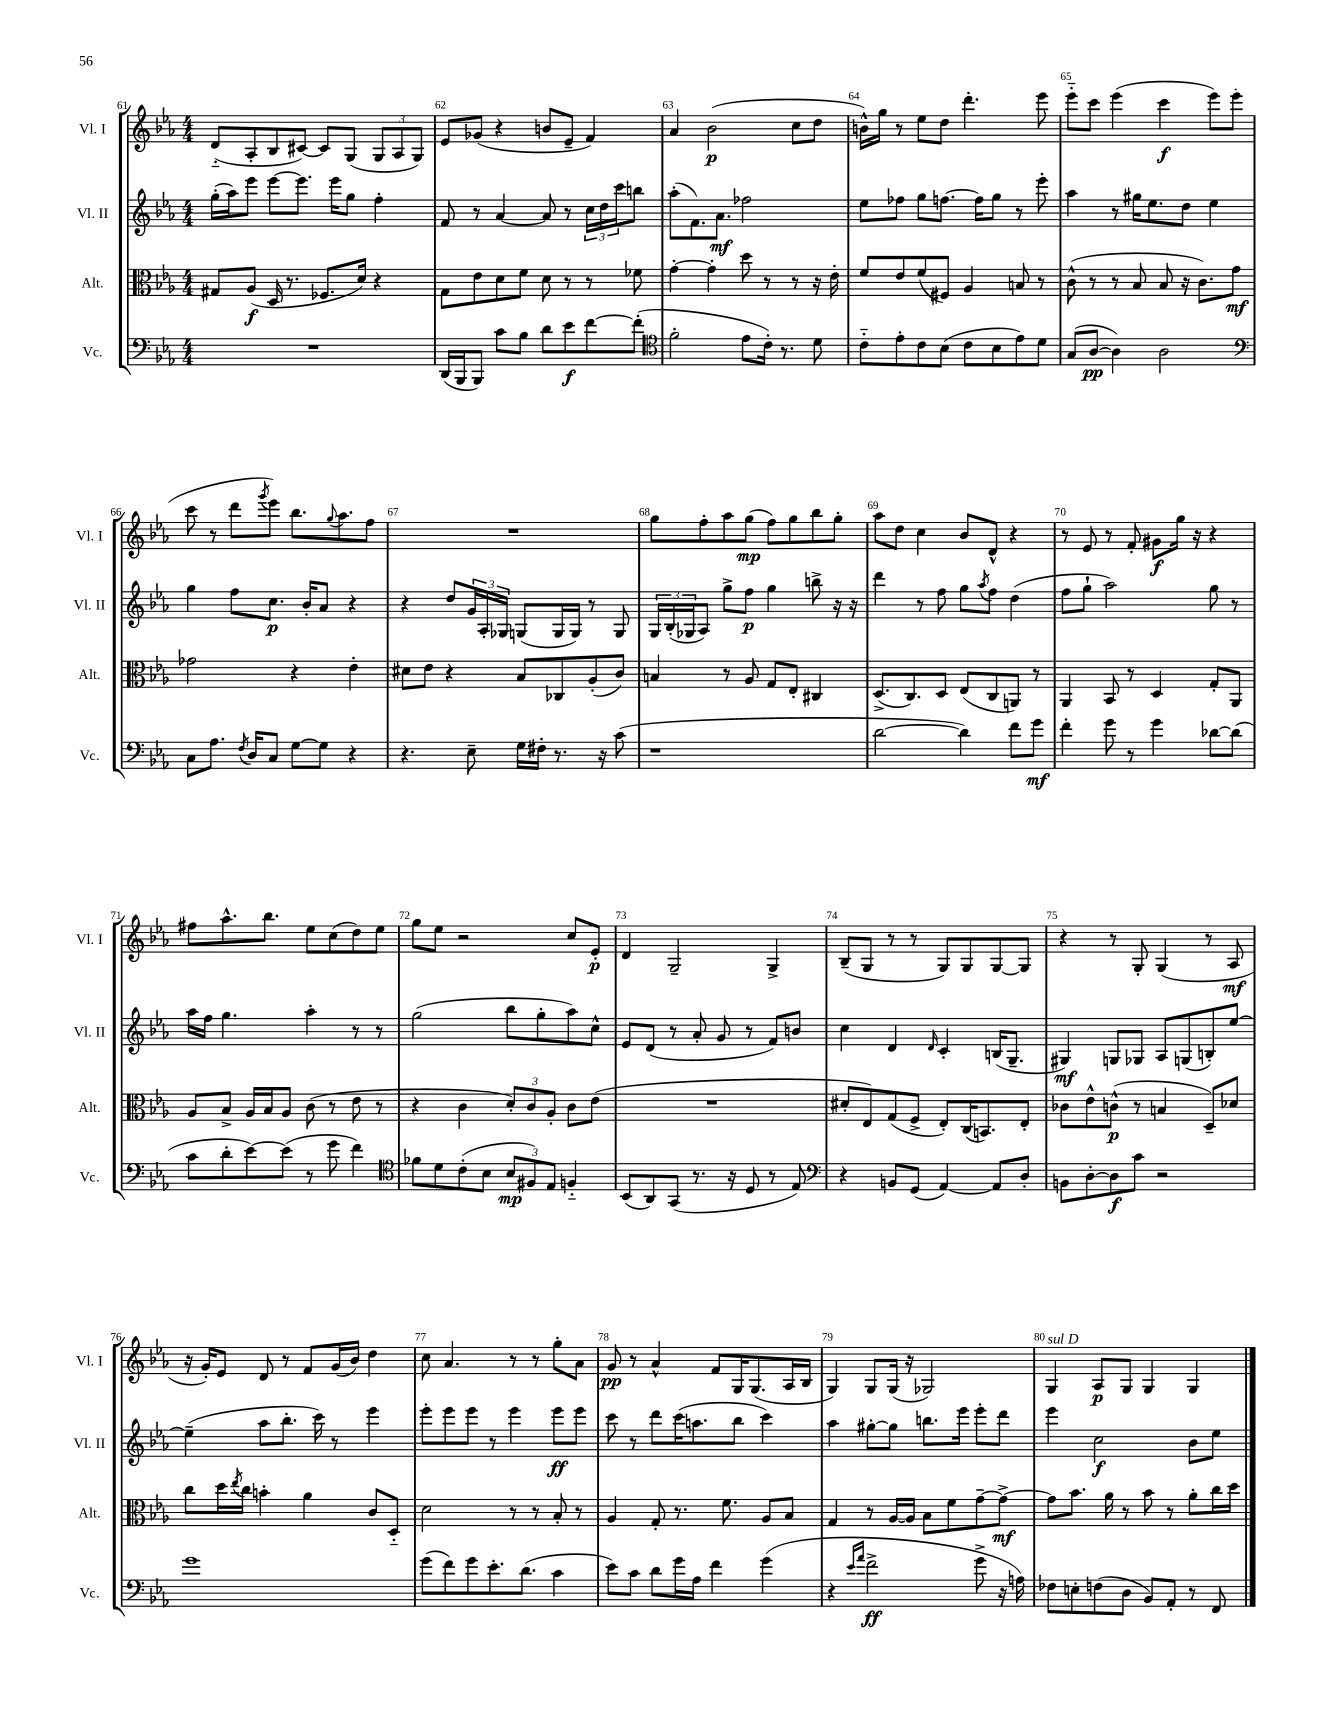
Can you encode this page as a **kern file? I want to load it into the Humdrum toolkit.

**kern	**kern	**kern	**kern
*staff4	*staff3	*staff2	*staff1
*clefF4	*clefC3	*clefG2	*clefG2
*k[b-e-a-]	*k[b-e-a-]	*k[b-e-a-]	*k[b-e-a-]
*M4/4	*M4/4	*M4/4	*M4/4
1r	8G#	(16gg'	(8d'~
.	.	16aa-)	.
.	(8A-	8eee-	8A-'
.	16D	[8eee-	8B-
.	8.r	.	.
.	.	8.eee-]	[8c#)
.	8.F-	.	8c#]
.	.	16eee-	.
.	.	8gg	(8G
.	16d)	.	.
.	4r	4ff'	12G
.	.	.	12A-
.	.	.	12G)
=	=	=	=
(16DD	8G	8f	8e-
16BBB-	.	.	.
8BBB-)	8e-	8r	(8g-
8c	8d	[4a-	4r
8B-	8f	.	.
8d	8d	8a-]	8b
8e-	8r	8r	8e-~
[8f	8r	24cc	4f)
.	.	24dd	.
.	.	24ccc	.
(8f']	8f-	8bb	.
=	=	=	=
*clefC4	*	*	*
2f'	[4g'	(8aa-'	4a-
.	.	8.f)	.
.	4g']	.	(2b-
.	.	8.a-	.
8e-	8dd	2ff-	.
16c')	8r	.	.
8.r	.	.	.
.	8r	.	8cc
8d	16r	.	8dd
.	16e-'	.	.
=	=	=	=
8c'~	8f	8ee-	16b^^)
.	.	.	16gg
8e-'	8e-	8ff-	8r
8c	(8f	8gg	8ee-
(8B-	8F#)	[8.ff	8dd
8c	4A-	.	4.ddd'
.	.	16ff]	.
8B-	.	8gg	.
8e-)	8B	8r	.
8d	8r	8eee-'	8eee-
=	=	=	=
(8G	(8c^^	4aa-	8eee-'~
[8A-	8r	.	8ccc
4A-])	8r	8r	(4eee-
.	8B-	16gg#	.
.	.	8.ee-	.
2A-	8B-	.	4ccc
.	16r	8dd	.
.	8.c)	.	.
.	.	4ee-	8eee-)
.	8g	.	(8eee-
=	=	=	=
*clefF4	*	*	*
8C	2g-	4gg	8ccc
8.A-	.	.	8r
.	.	8ff	8ddd
8qF	.	.	.
16D	.	.	.
.	.	.	8qggg
8C	.	8.cc	8eee-)
[8G	4r	.	8.bb-
.	.	16b-'	.
8G]	.	8a-	.
.	.	.	8qqgg
.	.	.	8.aa-
4r	4e-'	4r	.
.	.	.	8ff
=	=	=	=
4.r	8d#	4r	1r
.	8e-	.	.
.	4r	8dd	.
8E-~	.	24g	.
.	.	24A-'	.
.	.	24G-	.
16G	8B-	(8G	.
16F#'	.	.	.
8.r	8C-	16G	.
.	.	16G)	.
.	(8A-'	8r	.
16r	.	.	.
(8c	8c)	8G	.
=	=	=	=
1r	4B	24G	8gg
.	.	(24B-'	.
.	.	24G-	.
.	.	8A-)	8ff'
.	8r	8gg^	8aa-
.	8A-	8ff	(8gg
.	8G	4gg	8ff)
.	8E-'	.	8gg
.	4C#	8bb^	8bb-
.	.	16r	8gg'
.	.	16r	.
=	=	=	=
[2d	(8.D^	4ddd	8aa-
.	.	.	8dd
.	8.C)	.	.
.	.	8r	4cc
.	8D	8ff	.
4d])	(8E-	8gg	8b-
.	.	8qaa-	.
.	8C	8ff	8d^^
8f	8AA)	(4dd	4r
8g	8r	.	.
=	=	=	=
4f'	4AA-	8ff	8r
.	.	8gg`	8e-
8g	8BB-	2aa-)	8r
8r	8r	.	8f'
4g	4D	.	8g#
.	.	.	16gg
.	.	.	16r
[8d-	8G'	8gg	4r
(8d-]	8AA-	8r	.
=	=	=	=
8c	8A-	16aa-	8ff#
.	.	16ff	.
8d'	8B-^	4.gg	8.aa-^^
[8e-)	16A-	.	.
.	16B-	.	8.bb-
(8e-]	8A-	.	.
8r	(8c	4aa-'	8ee-
8g	8r	.	(8cc
4f)	8e-	8r	8dd)
.	8r	8r	8ee-
=	=	=	=
*clefC4	*	*	*
8f-	4r	(2gg	8gg
8d	.	.	8ee-
(8c'	4c	.	2r
8B-	.	.	.
12B-	12d')	8bb-	.
12F#)	12c	.	.
.	.	8gg'	.
12E-	12A-'	.	.
4F'~	8c	8aa-)	8cc
.	(8e-	8cc^^	8e-'
=	=	=	=
(8BB-	1r	8e-	4d
8AA-)	.	(8d	.
(8GG	.	8r	2G~
8.r	.	8a-'	.
.	.	8g	.
16r	.	.	.
8D	.	8r	.
8r	.	8f)	4G^
8E-)	.	8b	.
=	=	=	=
*clefF4	*	*	*
4r	8d#'	4cc	(8B-~
.	8E-)	.	8G
8BB	(8G	4d	8r
(8GG	8F^	.	8r
.	.	16qqd	.
[4AA-)	8E-')	4c'	8G)
.	(16C	.	8G
.	8.BB)	.	.
8AA-]	.	(16B	[8G
.	.	8.G~	.
8D'	8E-'	.	8G]
=	=	=	=
8BB	8c-	4G#)	4r
[8D'	8e-^^	.	.
8D]	(8c^^	8G	8r
8c	8r	8G-	8G'
2r	4B	8A-	(4G
.	.	(8G	.
.	8D~)	8B')	8r
.	8d-	[8ee-	8A-
=	=	=	=
1g	8cc	(4ee-~]	16r
.	.	.	16g')
.	16dd	.	8e-
.	8qee-	.	.
.	16cc	.	.
.	4b'	8aa-	8d
.	.	8.bb-'	8r
.	4a-	.	8f
.	.	16ccc)	.
.	.	8r	(16g
.	.	.	16b-)
.	8c	4eee-	4dd
.	8D'~	.	.
=	=	=	=
(8g	2d	8eee-'	8cc
8f)	.	8eee-	4.a-
8g	.	8eee-	.
8.e-'	.	8r	.
.	8r	4eee-	8r
(8.d	.	.	.
.	8r	.	8r
4c	8B-'	8eee-	8gg'
.	8r	8eee-	8a-
=	=	=	=
8e-)	4A-	8ccc	8g
8c	.	8r	8r
8d	8G'	8ddd	4a-^^
16g	8.r	(16ccc	.
16A-	.	8.aa	.
4f	.	.	8f
.	8.f	.	.
.	.	8bb-	16G
.	.	.	(8.G
(4g	8A-	4ccc)	.
.	8B-	.	16A-
.	.	.	16B-
=	=	=	=
4r	4G	4aa-	4G)
16qqe-	.	.	.
16qqa-	.	.	.
2f^	8r	[8gg#'	8G
.	[16A-	8gg#]	(16G
.	16A-]	.	16r
.	8B-	8.bb	2G-)
.	8f	.	.
.	.	16eee-	.
8g^	[8g~	8eee-'	.
16r	8g^_	8ddd	.
16A)	.	.	.
=	=	=	=
8F-	8g]	4eee-	4G
8E'	8.b-	.	.
(8F	.	2cc	8A-
.	16a-	.	.
8D	8r	.	8G
8BB-)	8b-	.	4G
8AA-'	8r	.	.
8r	8a-'	8b-	4G
8FF	16cc	8ee-	.
.	16dd	.	.
==	==	==	==
*-	*-	*-	*-
